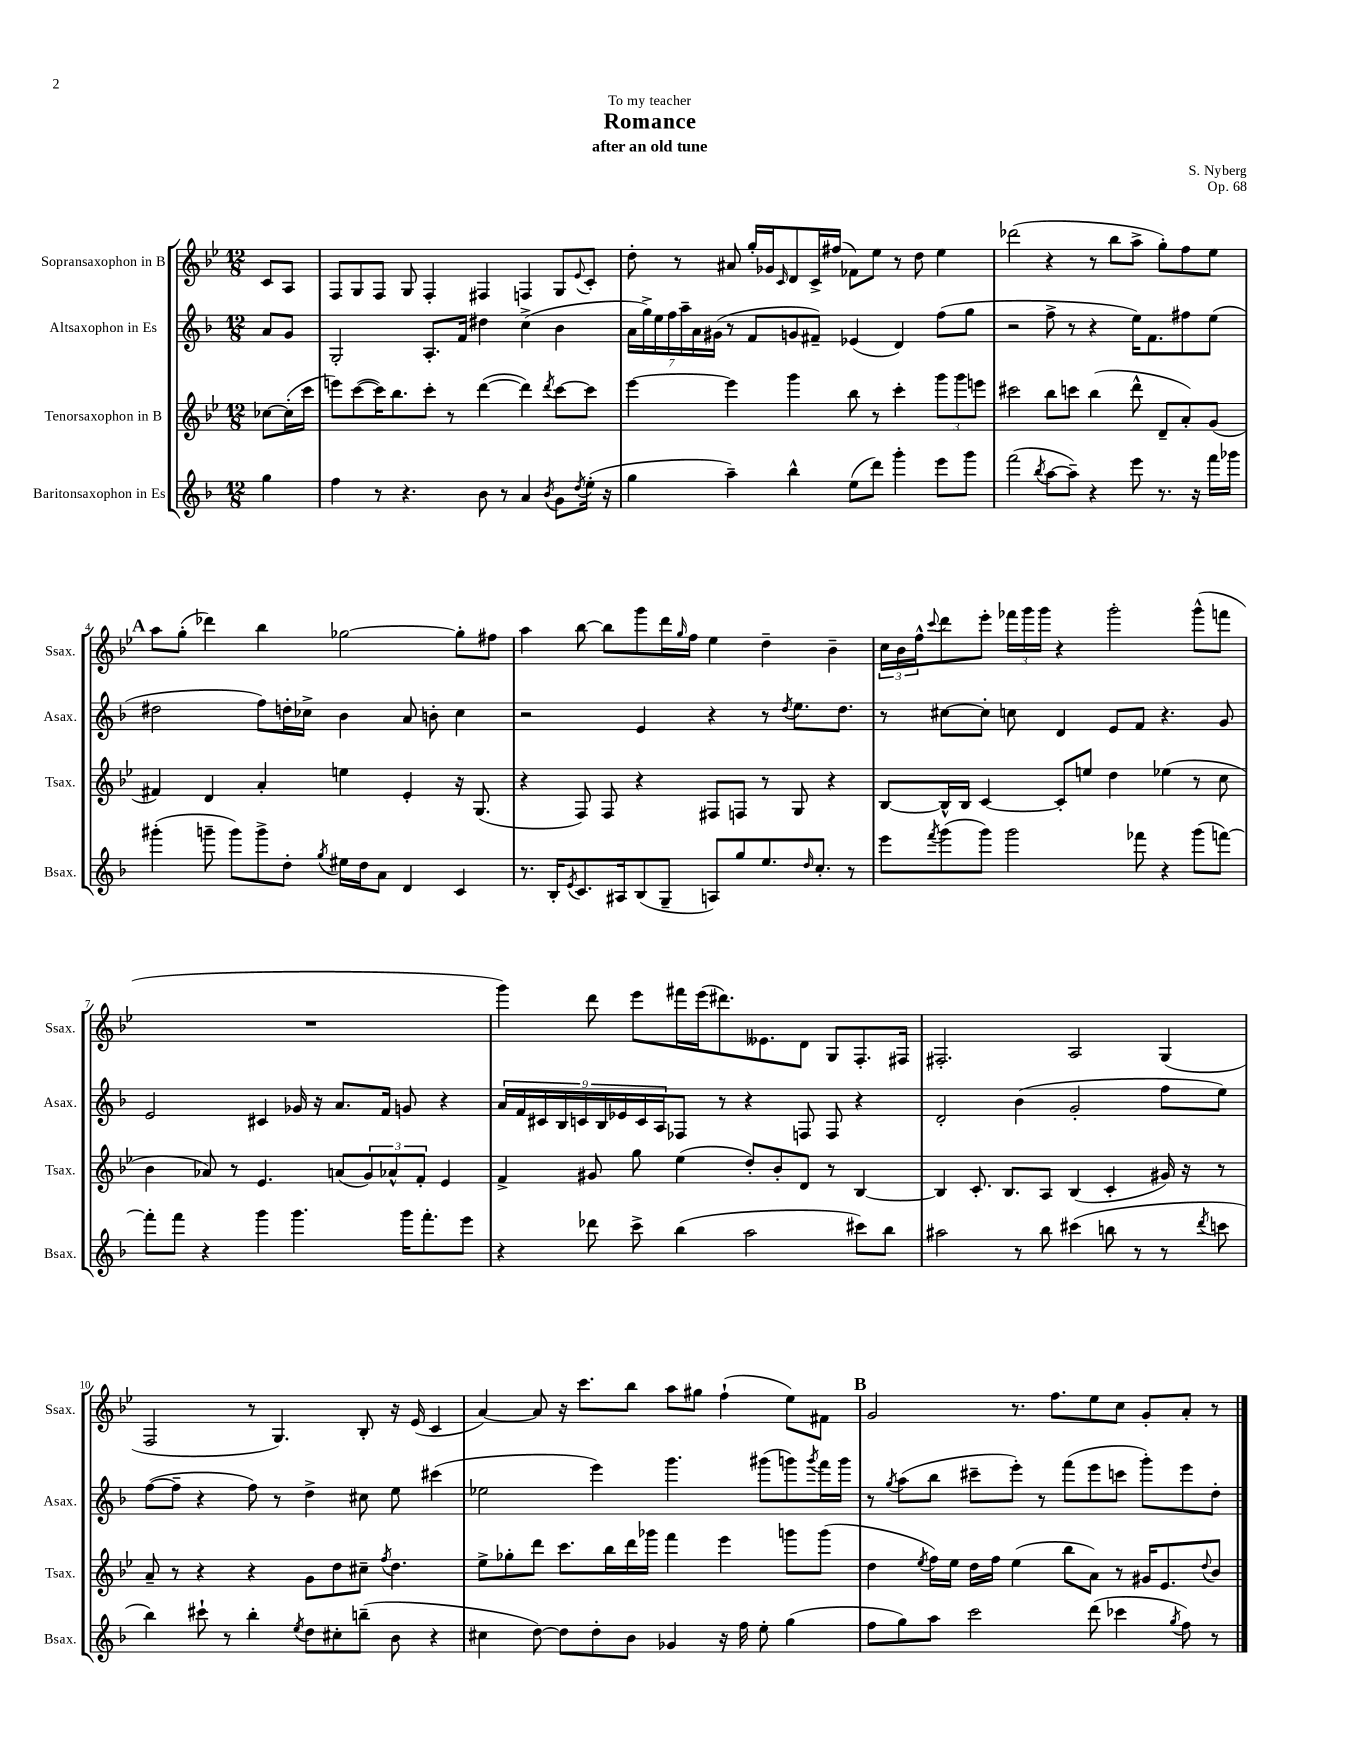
\header { title = "Romance" composer = "S. Nyberg" subtitle = "after an old tune" dedication = "To my teacher" opus = "Op. 68" }
<<
\new StaffGroup <<
\new Staff = "s0" \with { instrumentName = "Sopransaxophon in B" shortInstrumentName = "Ssax." } {
    \clef treble \key bes \major \numericTimeSignature \time 12/8 \partial 4
    c'8 a8 |
    f8 g8 f8 g8 f4-. fis4 f4 g8 \appoggiatura { ees'8 } c'8-. |
    d''8-. r8 ais'8 g''16-. ges'16 \grace { c'16 } d'8 c'16-> fis''16( fes'8) ees''8 r8 d''8 ees''4 |
    des'''2( r4 r8 bes''8 a''8-> g''8-.) f''8 ees''8 |
    \mark \markup { \bold "A" } a''8 g''8-.( des'''4) bes''4 ges''2~ ges''8-. fis''8 |
    a''4 bes''8~ bes''8 g'''8 d'''16 \grace { g''16 } f''16 ees''4 d''4-- bes'4-- |
    \tuplet 3/2 { c''16 bes'16 f''16-^ } \appoggiatura { c'''8 } d'''8 ees'''8-. \tuplet 3/2 { fes'''16 g'''16 g'''16 } r4 g'''2-. g'''8-^( f'''8 |
    R1. |
    g'''4) d'''8 ees'''8 fis'''16 ees'''16( dis'''8.) eeses'8. d'8 g8 f8.-. fis16 |
    fis2.-. a2 g4( |
    f2 r8 g4.) bes8-. r16 ees'16( c'4 |
    a'4~) a'8 r16 c'''8. bes''8 a''8 gis''8 f''4-!( ees''8) fis'8 |
    \mark \markup { \bold "B" } g'2 r8. f''8. ees''8 c''8 g'8-. a'8-. r8 \bar "|." |
}
\new Staff = "s1" \with { instrumentName = "Altsaxophon in Es" shortInstrumentName = "Asax." } {
    \clef treble \key f \major \numericTimeSignature \time 12/8 \partial 4
    a'8 g'8 |
    g2-. a8.-. f'16 dis''4 c''4->( bes'4 |
    \tuplet 7/4 { a'16 g''16->) e''16 f''16 a''16-- a'16 gis'16( } r8 f'8 g'8 fis'8--) ees'4( d'4) f''8( g''8 |
    r2 f''8-> r8 r4 e''16) f'8. fis''8 e''8( |
    \mark \markup { \bold "A" } dis''2 f''8) d''16-. ces''16-> bes'4 a'8 b'8-. ces''4 |
    r2 e'4 r4 r8 \acciaccatura { d''8 } e''8. d''8. |
    r8 cis''8~ cis''8-. c''8 d'4 e'8 f'8 r4. g'8 |
    e'2 cis'4 ges'16 r16 a'8. f'16 g'8 r4 |
    \tuplet 9/8 { a'16 f'16 cis'16 bes16 c'16 bes16 ees'16 c'16 a16 } fes8 r8 r4 f8 f8 r4 |
    d'2-. bes'4( g'2-. f''8 e''8) |
    f''8~( f''8-- r4 f''8) r8 d''4-> cis''8 e''8 cis'''4( |
    ees''2 e'''4) g'''4. gis'''8( g'''8) \acciaccatura { g'''8 } f'''16 g'''16 |
    \mark \markup { \bold "B" } r8 \acciaccatura { g''8 } a''8( bes''8 cis'''8-- e'''8-.) r8 f'''8( e'''8 c'''8 g'''8-.) e'''8 d''8-. \bar "|." |
}
\new Staff = "s2" \with { instrumentName = "Tenorsaxophon in B" shortInstrumentName = "Tsax." } {
    \clef treble \key bes \major \numericTimeSignature \time 12/8 \partial 4
    ces''8~ ces''16-.( c'''16 |
    e'''8) c'''8~( c'''16) bes''8. c'''8-. r8 d'''4~( d'''4) \acciaccatura { d'''8 } c'''8~ c'''8 |
    ees'''4~ ees'''4 g'''4 bes''8 r8 c'''4-. \tuplet 3/2 { g'''8 g'''8 e'''8 } |
    cis'''2 bes''8 c'''8 bes''4( d'''8-^ d'8-- a'8-.) g'8( |
    \mark \markup { \bold "A" } fis'4) d'4 a'4-. e''4 ees'4-. r16 g8.( |
    r4 f8) f8 r4 fis8 f8 r8 g8 r4 |
    bes8~ bes16-^ bes16 c'4~ c'8-. e''8 d''4 ees''4( r8 c''8 |
    bes'4 aes'8) r8 ees'4. a'8( \tuplet 3/2 { g'8) aes'8-^ f'8-. } ees'4 |
    f'4-> gis'8 g''8 ees''4( d''8-.) bes'8-. d'8 r8 bes4~ |
    bes4 c'8.-. bes8. a8 bes4( c'4-. gis'16) r16 r8 |
    a'8-- r8 r4 r4 g'8 d''8 cis''8-- \acciaccatura { f''8 } d''4. |
    ees''8-> ges''8-. d'''8 c'''8. bes''16 d'''16 ges'''16 f'''4 ees'''4 g'''8 g'''8( |
    \mark \markup { \bold "B" } d''4 \acciaccatura { ees''8 } f''16) ees''16 d''16 f''16 ees''4( bes''8 a'8) r8 gis'16 ees'8. \appoggiatura { d''8 } bes'8 \bar "|." |
}
\new Staff = "s3" \with { instrumentName = "Baritonsaxophon in Es" shortInstrumentName = "Bsax." } {
    \clef treble \key f \major \numericTimeSignature \time 12/8 \partial 4
    g''4 |
    f''4 r8 r4. bes'8 r8 a'4 \acciaccatura { bes'8 } g'8 \acciaccatura { d''8 } e''16-.( r16 |
    g''4 a''4--) bes''4-^ e''8( d'''8) g'''4-. e'''8 g'''8 |
    f'''2( \acciaccatura { bes''8 } a''8~ a''8--) r4 e'''8 r8. r16 f'''16 ges'''16 |
    \mark \markup { \bold "A" } gis'''4-.( g'''8-- g'''8) g'''8-> d''8-. \acciaccatura { g''8 } eis''16 d''16 a'8 d'4 c'4 |
    r8. bes16-. \acciaccatura { e'8 } c'8. ais16 bes8( g8-- a8) g''8 e''8. \grace { d''16 } c''8.-. r8 |
    e'''8 \acciaccatura { f'''8 } g'''8( g'''8) g'''2 fes'''8 r4 g'''8( f'''8~) |
    f'''8-. f'''8 r4 g'''4 g'''4. g'''16 f'''8.-. e'''8 |
    r4 des'''8 c'''8-> bes''4( a''2 cis'''8) bes''8 |
    ais''2 r8 bes''8 cis'''4( b''8 r8 r8 \acciaccatura { d'''8 } c'''8 |
    bes''4) cis'''8-! r8 bes''4-. \acciaccatura { e''8 } d''8 cis''8-. b''8--( bes'8 r4 |
    cis''4 d''8~) d''8 d''8-. bes'8 ges'4 r16 f''16 e''8-. g''4( |
    \mark \markup { \bold "B" } f''8 g''8) a''8 c'''2 d'''8( ces'''4 \acciaccatura { g''8 } f''8) r8 \bar "|." |
}
>>
>>
